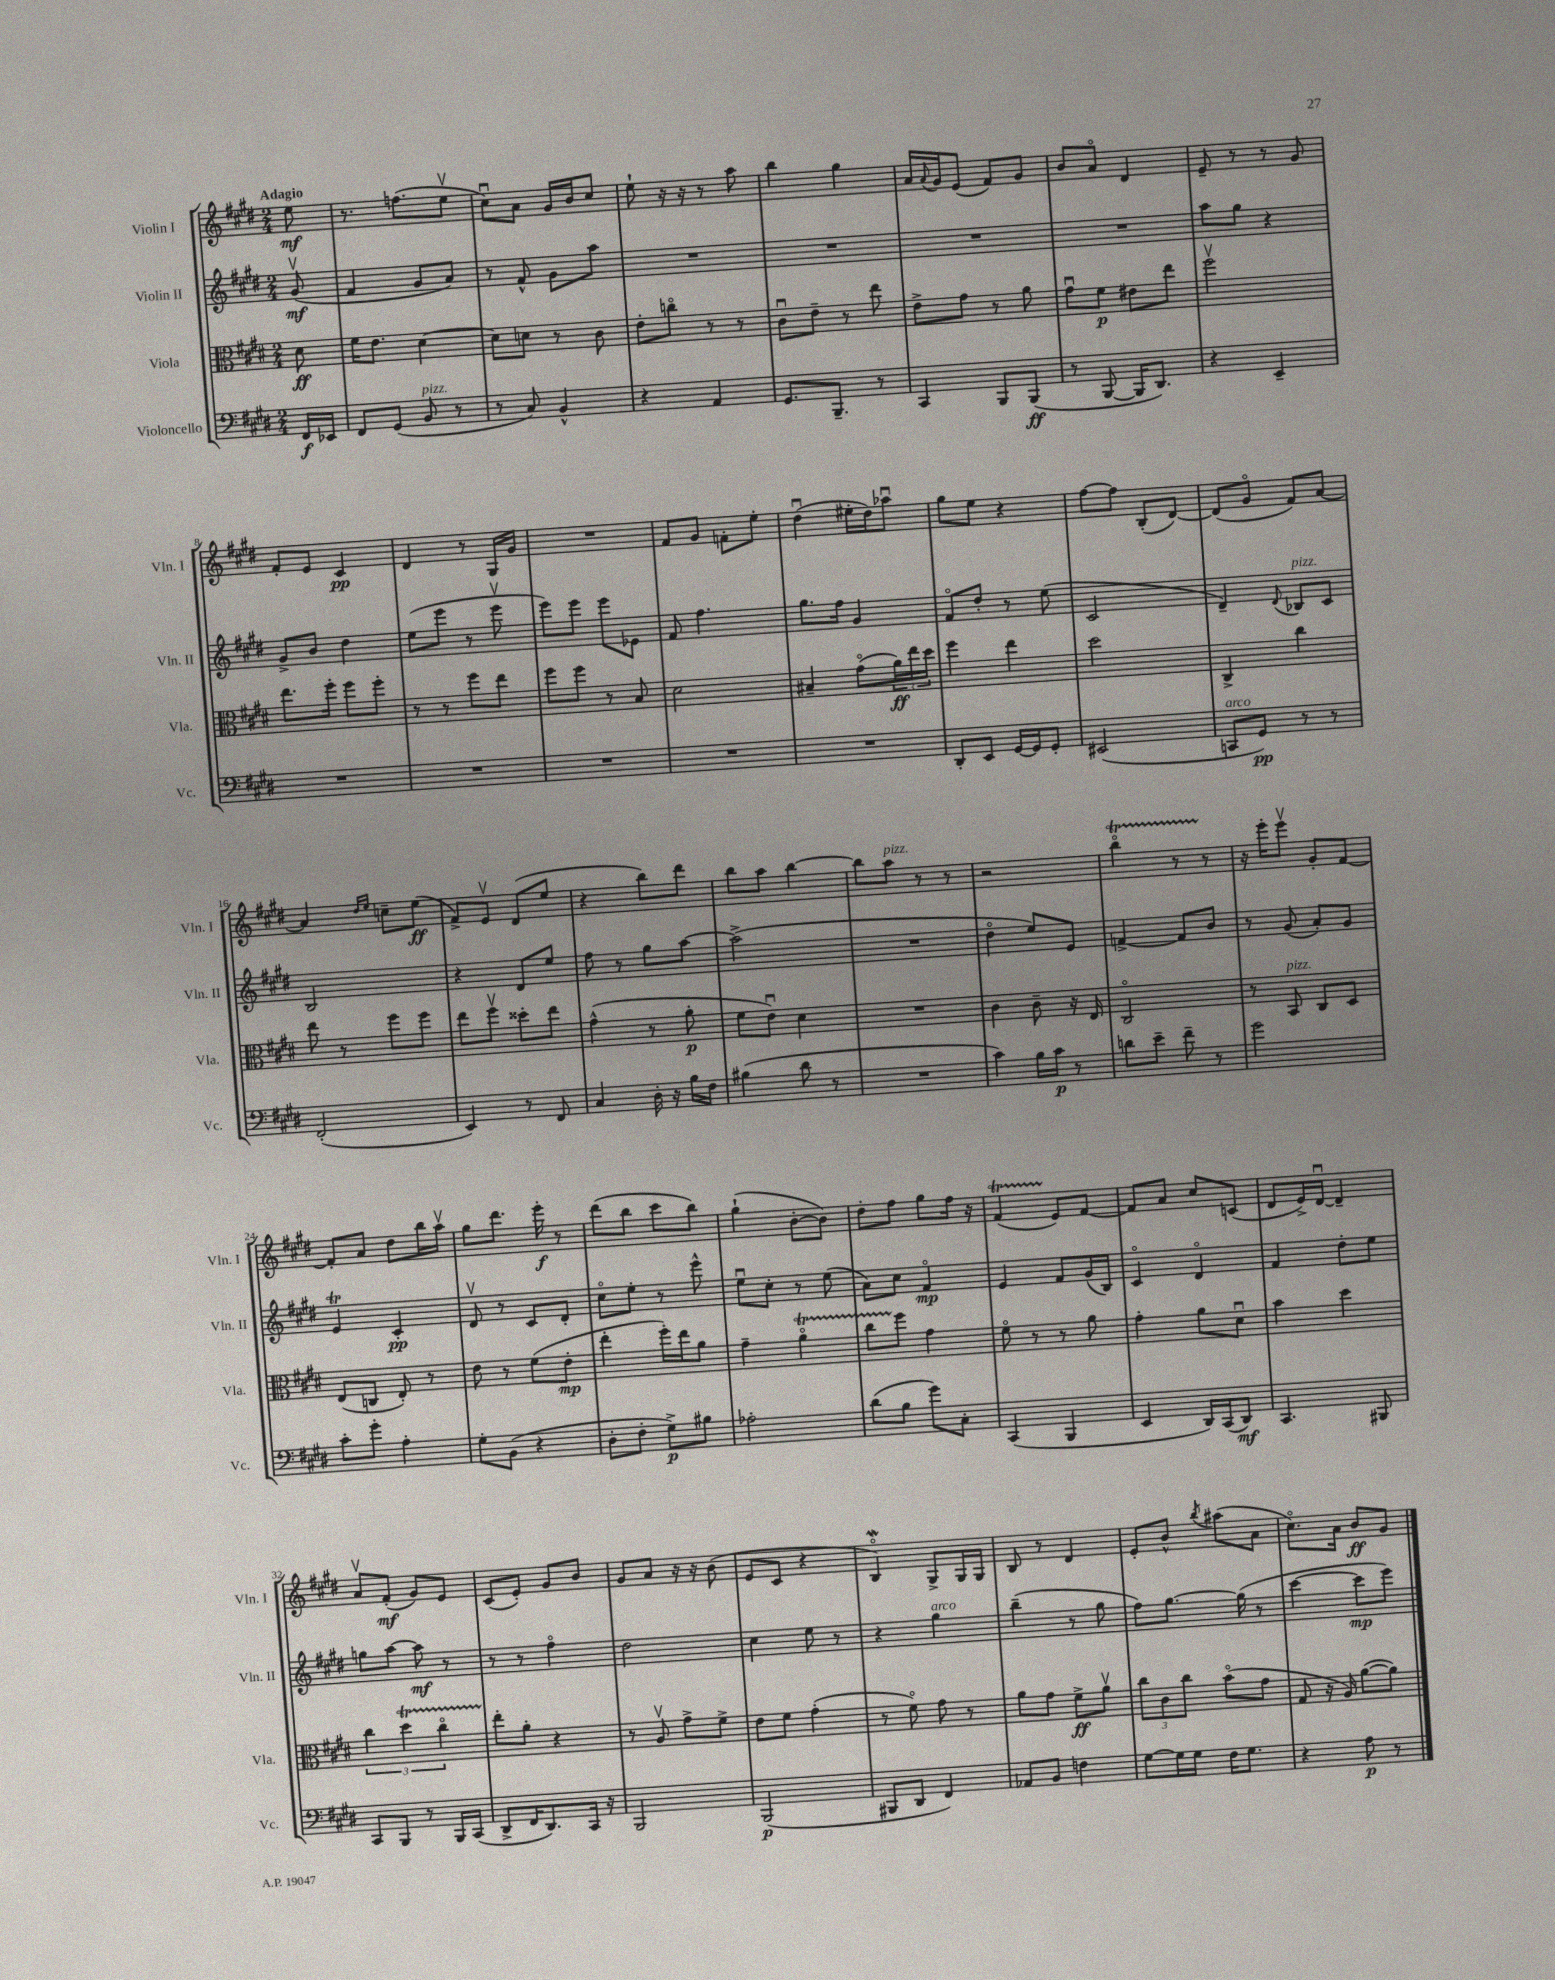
<<
\new StaffGroup <<
\new Staff = "s0" \with { instrumentName = "Violin I" shortInstrumentName = "Vln. I" } {
    \clef treble \key e \major \numericTimeSignature \time 2/4 \partial 8 \tempo "Adagio"
    e''8\mf |
    r8. f''8.( e''8\upbow |
    cis''8\downbow) a'8 gis'16 b'16 cis''8 |
    e''8-! r16 r16 r8 a''8 |
    b''4 gis''4 |
    a'16 \appoggiatura { a'8 } gis'16 e'8( fis'8) gis'8 |
    b'8 a'8\flageolet dis'4 |
    e'8-- r8 r8 gis'8 |
    fis'8-. e'8 cis'4\pp |
    dis'4 r8 gis16 gis'16 |
    R2 |
    fis'8 gis'8 f'8-. e''8-. |
    dis''4\downbow( eis''16-. dis''16) aes''8\downbow |
    gis''8 e''8 r4 |
    fis''8~ fis''8 b8-.( dis'8~) |
    dis'8( gis'8\flageolet fis'8) a'8~ |
    a'4 \grace { dis''16 e''16 } c''8-- e''8\ff( |
    fis'8->) e'8\upbow dis'8( e''8 |
    r4 b''8) dis'''8 |
    b''8 a''8 b''4~ |
    b''8 a''8^\markup { \italic "pizz." } r8 r8 |
    r2 |
    b''4\flageolet\startTrillSpan r8 r8\stopTrillSpan |
    r16 e'''16-. e'''8\upbow gis'8-. fis'8~ |
    fis'8-. a'8 dis''8 b''16 a''16\upbow |
    gis''8 dis'''8. e'''16-.\f r8 |
    dis'''8( b''8 cis'''8 b''8) |
    gis''4-!( b'8~-. b'8) |
    dis''8-. fis''8 gis''8 fis''16 r16 |
    fis'4\startTrillSpan( e'8\stopTrillSpan) fis'8~ |
    fis'8 a'8 cis''8 c'8( |
    dis'8 e'16->) dis'16~\downbow dis'4-- |
    a'8\upbow fis'8-.\mf( gis'8) e'8 |
    cis'8( e'8-.) gis'8 b'8 |
    gis'8 a'8 r16 r16 b'8( |
    e'8 cis'8 r4 |
    b4\flageolet\mordent) gis8-> gis16 gis16 |
    b8 r8 dis'4 |
    e'8-. b'8-^ \acciaccatura { b''8 } ais''8( a'8 |
    cis''8.\flageolet) a'16 b'8\ff gis'8 \bar "|." |
}
\new Staff = "s1" \with { instrumentName = "Violin II" shortInstrumentName = "Vln. II" } {
    \clef treble \key e \major \numericTimeSignature \time 2/4 \partial 8
    gis'8\upbow\mf( |
    fis'4 gis'8 a'8) |
    r8 fis'8-^ gis'8 a''8 |
    R2 |
    R2 |
    R2 |
    R2 |
    a''8 gis''8 r4 |
    gis'8-> b'8 dis''4 |
    e''8( e'''8 r8 e'''8\upbow |
    e'''8) e'''8 e'''8 ees'8 |
    fis'8 fis''4. |
    gis''8. fis''16 gis'4 |
    fis'8\flageolet dis''8-. r8 e''8( |
    cis'2 |
    dis'4--) \appoggiatura { dis'8 } bes8^\markup { \italic "pizz." } cis'8 |
    b2 |
    r4 dis'8 e''8 |
    fis''8 r8 gis''8 a''8~ |
    a''2->( |
    R2 |
    dis''4\flageolet e''8) e'8 |
    f'4~-> f'8 b'8 |
    r8 gis'8( a'8-.) gis'8 |
    e'4\trill cis'4-.\pp |
    dis'8\upbow r8 cis'8 dis'8-. |
    cis''8\flageolet e''8-. r8 e'''8-^ |
    e''8\downbow cis''8-. r8 e''8( |
    a'8) cis''8 fis'4\flageolet\mp |
    e'4 fis'8 gis'16( b16) |
    cis'4\flageolet dis'4\flageolet |
    fis'4 dis''8-. e''8 |
    g''8 a''8~ a''8\mf r8 |
    r8 r8 fis''4\flageolet |
    dis''2 |
    cis''4 e''8 r8 |
    r4 gis''4^\markup { \italic "arco" } |
    b''4--( r8 gis''8 |
    fis''8) gis''8.~ gis''16( r8 |
    cis'''4~ cis'''8\mp e'''8) \bar "|." |
}
\new Staff = "s2" \with { instrumentName = "Viola" shortInstrumentName = "Vla." } {
    \clef alto \key e \major \numericTimeSignature \time 2/4 \partial 8
    dis'8\ff |
    fis'16 e'8. dis'4~ |
    dis'8 d'8 r8 cis'8 |
    e'8-. c''8\flageolet r8 r8 |
    cis'8\downbow e'8-- r8 e''8 |
    e'8-> gis'8 r8 a'8 |
    gis'8\downbow fis'8\p eis'8 e''8 |
    fis''2\upbow |
    e''8. fis''16-. fis''8 fis''8-. |
    r8 r8 fis''8 e''8 |
    fis''8 fis''8 r8 b8 |
    dis'2 |
    bis4-- gis'8\flageolet( \tuplet 3/2 { a'16\ff) e''16 dis''16 } |
    fis''4 e''4 |
    dis''2 |
    cis4-> cis''4 |
    e''8 r8 fis''8 fis''8 |
    e''8 fis''8\upbow disis''8-. e''8 |
    gis'4-^( r8 a'8-.\p |
    fis'8 e'8\downbow) dis'4 |
    R2 |
    cis'4 cis'8-- r16 e16 |
    cis2\flageolet |
    r8 b,8^\markup { \italic "pizz." } cis8 dis8 |
    e8( c8 e8-.) r8 |
    e'8 r8 fis'8( e'8-.\mp |
    e''4-. fis''16-.) e''16 a'8 |
    gis'4-- a'4\flageolet\startTrillSpan |
    cis''8 fis''8\stopTrillSpan gis'4 |
    fis'8\flageolet r8 r8 a'8 |
    gis'4-. a'8 dis'8\downbow |
    b'4 dis''4 |
    \tuplet 3/2 { cis''4 dis''4\startTrillSpan cis''4\flageolet } |
    e''8-.\stopTrillSpan a'8-. r4 |
    r8 a8\upbow gis'8-> fis'8-> |
    e'8 fis'8 gis'4-.( |
    r8 fis'8\flageolet) gis'8 r8 |
    a'8 gis'8 fis'8->\ff a'8\upbow |
    \tuplet 3/2 { cis''8 cis'8 cis''8 } b'8\flageolet( gis'8 |
    gis8 r16 a16) a'8~( a'8) \bar "|." |
}
\new Staff = "s3" \with { instrumentName = "Violoncello" shortInstrumentName = "Vc." } {
    \clef bass \key e \major \numericTimeSignature \time 2/4 \partial 8
    fis,16\f ees,16 |
    fis,8 gis,8( b,8^\markup { \italic "pizz." } r8 |
    r8 cis8) b,4-^ |
    r4 a,4 |
    gis,8. b,,8.-- r8 |
    cis,4 b,,8 b,,8\ff( |
    r8 b,,8~ b,,16 dis,8.) |
    r4 e,4-- |
    R2 |
    R2 |
    R2 |
    R2 |
    R2 |
    dis,8-. e,8 gis,16~ gis,16 gis,8-. |
    eis,2( |
    c,8^\markup { \italic "arco" } gis,8\pp) r8 r8 |
    fis,2-.( |
    e,4) r8 fis,8 |
    cis4 dis16-. r16 b16 fis16 |
    bis4( dis'8 r8 |
    R2 |
    cis'4) b16 cis'16\p r8 |
    d'8 e'8-- fis'8-- r8 |
    gis'2 |
    cis'8-. gis'8-. a4-. |
    gis8-. b,8( r4 |
    dis8-. fis8-. gis8->\p) bis8 |
    aes2-. |
    dis'8( b8 gis'8) cis8-. |
    cis,4( b,,4 |
    e,4 dis,16) cis,16( dis,8\mf) |
    cis,4. bis,,8 |
    cis,8 b,,8 r8 b,,16 cis,16( |
    dis,8-> fis,16 dis,8.) cis,16 r16 |
    b,,2 |
    b,,2\p( |
    bis,,8 dis,8 fis,4) |
    aes,8 b,8 f4 |
    gis8~ gis16 gis16 fis16 gis8. |
    r4 a8\p r8 \bar "|." |
}
>>
>>
